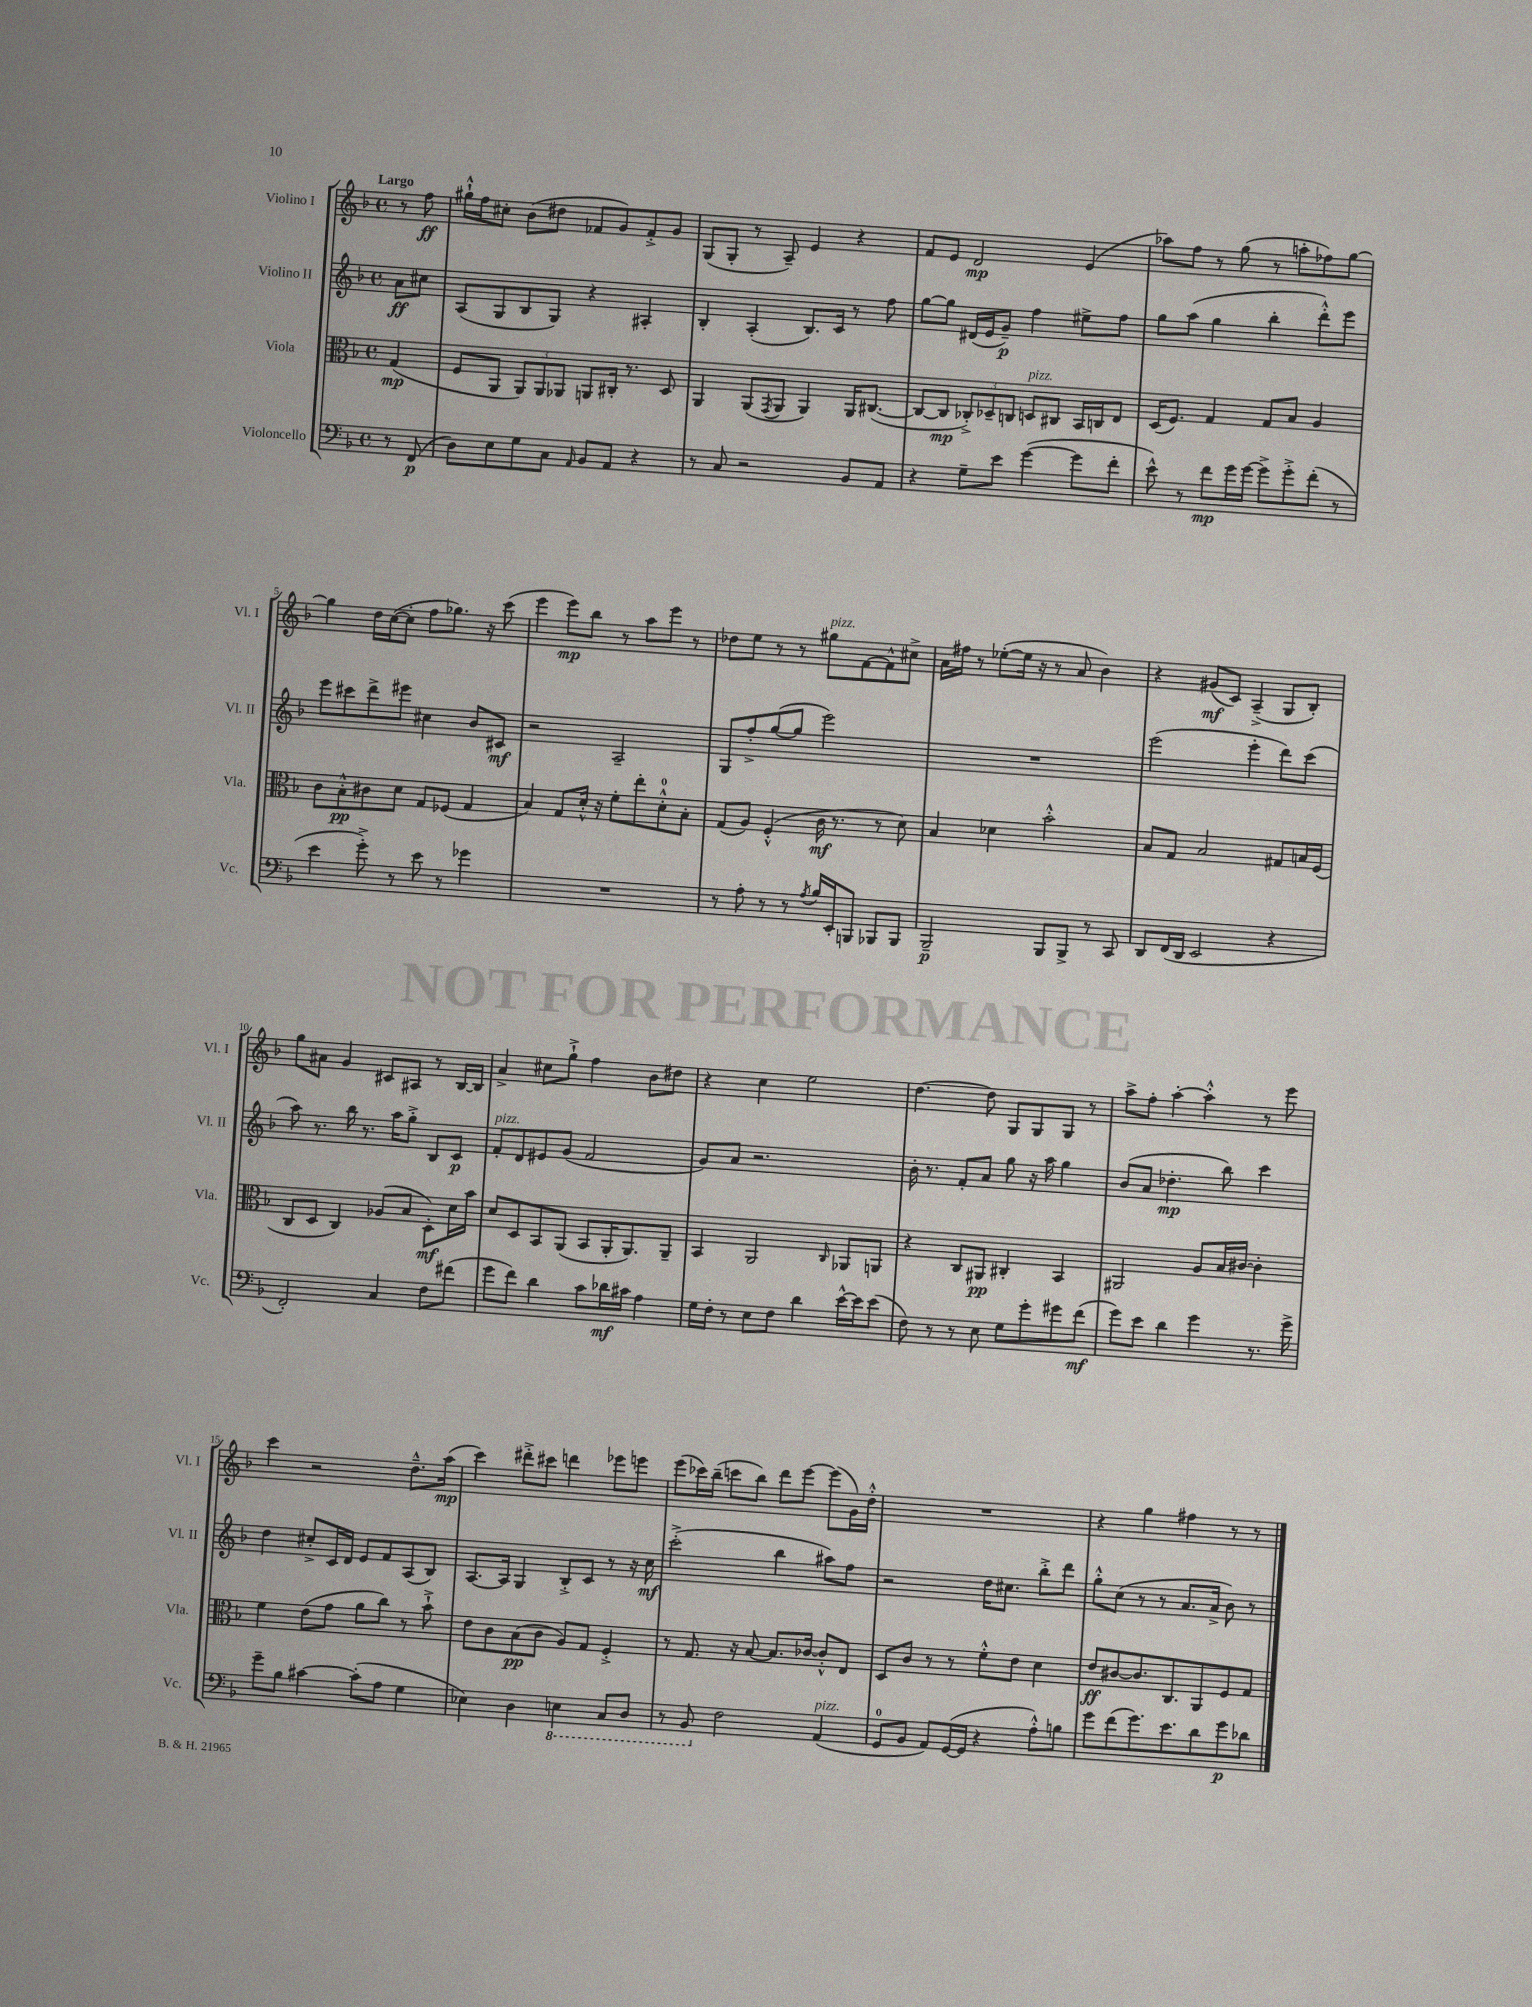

**kern	**kern	**kern	**kern
*staff4	*staff3	*staff2	*staff1
*clefF4	*clefC3	*clefG2	*clefG2
*k[b-]	*k[b-]	*k[b-]	*k[b-]
*M4/4	*M4/4	*M4/4	*M4/4
*met(c)	*met(c)	*met(c)	*met(c)
8r	(4G	8a	8r
(8FF	.	8cc#	8ff
=	=	=	=
8D)	8F	(8A	16gg#`^^
.	.	.	16ff
8E	8AA	8G	8cc#'
8G	12AA)	8B-	(8b-
.	12AA	.	.
8C	.	8G)	8dd#
.	12AA-	.	.
16qqAA	.	.	.
8BB-	8AA	4r	8f-
8AA	16C#'	.	8g)
.	8.r	.	.
4r	.	4A#'	8f-'^
.	8D	.	8g
=	=	=	=
8r	4AA	4B-'	(8G
8C	.	.	8G'
2r	(8AA	(4A'	8r
.	8qGG	.	.
.	8AA	.	8A~)
.	4AA)	8.B-)	4e
.	.	16c	.
8BB-	16AA	8r	4r
.	([8.C#	.	.
8AA	.	8ff	.
=	=	=	=
4r	8C#_	[8gg	8f
.	8C#]	8gg]	8e
8G~	12C-'^)	(16d#	2d
.	.	16e	.
.	12D-~	.	.
8e	.	8g~)	.
.	12C	.	.
([4g	8D	4ff	.
.	8C#	.	.
8g]	16BB-	8ee#^	(4e
.	16C	.	.
8f'	8E	8ff	.
=	=	=	=
8e^^)	(16D	8gg	8aa-)
.	8.F)	.	.
8r	.	(8aa	8ff
8f	4G	4gg	8r
16g	.	.	(8gg
[16g	.	.	.
8g^]	8G	4bb-'	8r
8g'^	8B-	.	8aa'
(8f'	4A	8ddd'^^)	8ff-)
8r	.	8eee	[8gg
=	=	=	=
4e	8c	8eee	4gg]
.	8B-'^^	8ccc#	.
8g'^)	8c#	8ddd^	16dd
.	.	.	([16cc
8r	8d	8eee#	8cc']
8e	8G	4cc#	8ff
8r	(8F-	.	8.gg-)
4g-	4G	8b-	.
.	.	.	16r
.	.	8c#	(8ccc
=	=	=	=
1r	4B-)	2r	4eee
.	8G	.	8eee)
.	16d'^^	.	8bb-
.	16r	.	.
.	8f'	2A~	8r
.	8ee'	.	8aa
.	8d'^^	.	8eee
.	8B-'	.	8r
=	=	=	=
8r	(8G	8G	8dd-
8A'	8A)	8ff'^	8ee
8r	(4F'^^	([8gg	8r
8r	.	8gg]	8r
8qA	.	.	.
16B-	16c	2eee)	8gg#
16EE'	8.r	.	.
8BBB	.	.	[8f
8BBB-	8r	.	8f^^]
8BBB-	8d)	.	8cc#^
=	=	=	=
2BBB-~	4B-	1r	16a
.	.	.	16ff#
.	.	.	8r
.	4d-	.	([8ee-'
.	.	.	16ee-]
.	.	.	16r
8BBB-	2b-'^^	.	8r
8BBB-^	.	.	8a
8r	.	.	4b-)
8CC	.	.	.
=	=	=	=
8DD	8B-	(2eee	4r
(16FF	8G	.	.
16DD	.	.	.
2EE	2B-	.	(8g#
.	.	.	8c)
.	.	4eee'	(4A~^
4r	8G#	8ddd)	8G
.	16B	(8ccc	8B-')
.	(16F	.	.
=	=	=	=
2FF')	8C	8aa)	8gg
.	8D	8.r	8a#
.	4C)	.	4g
.	.	16bb-	.
.	.	8.r	.
4C	(8A-	.	8c#
.	.	16aa	.
.	8B-	8gg'^	8A#
8F	8D')	8B-	8r
(8f#	16d	8c	[16B-
.	16b-	.	16B-]
=	=	=	=
8g	8d	8f'	4a^
8f)	8D	8d	.
4d	8BB-	8e#	8cc#
.	(8AA	(8g	8gg`^
8c	8BB-	2f	4ff
16d-	16AA'	.	.
16c#	8.AA)	.	.
4A	.	.	8b-
.	8AA~	.	8dd#
=	=	=	=
16G	4BB-	8g)	4r
16F'	.	.	.
8r	.	8a	.
8E	2AA	2.r	4cc
8F	.	.	.
4d	.	.	2ee
.	16qqC	.	.
[16e^^	8AA-	.	.
16e]	.	.	.
(8e	8AA	.	.
=	=	=	=
8F)	4r	16b-'	[4.dd
.	.	8.r	.
8r	.	.	.
8r	8C	8f'	.
8E	8AA#	8a	8dd]
8G	4C#'	8gg	8G
8g'	.	16r	8G
.	.	16aa	.
8g#	4BB-	4gg	8G
(8f	.	.	8r
=	=	=	=
8g)	2AA#	(8b-	8aa^
8e	.	8a	8ff'
4d	.	4.dd-'	[4aa'
4g	8A	.	4aa'^^]
.	16B-	8bb-)	.
.	[16c#	.	.
8.r	4c#']	4ccc	8r
.	.	.	8eee
16g^	.	.	.
=	=	=	=
8g~	4f	4dd	4ccc
8B-	.	.	.
[4c#	(8e	8cc#'^	2r
.	8g	16c	.
.	.	16d	.
(8c#']	8a	8e	.
8A	8cc)	8f	.
4G	8r	(8A	8.dd~^^
.	8b-`^	8B-)	.
.	.	.	(16aa
=	=	=	=
4E-)	8e	[8.A	4ccc)
.	8c	.	.
.	.	16A]	.
4D	(8B-	4G	8ddd#'^
.	8c	.	8ccc#
4EE	8A)	8B-'^	4ddd
.	8G	8c	.
8CC	4F'^	8r	8eee-
8DD	.	16r	8eee
.	.	16cc	.
=	=	=	=
8r	8r	(2ccc'^	(8eee
8BBB-	8.G	.	16ccc-)
.	.	.	(16bb-~
2F	.	.	8ccc
.	16r	.	.
.	[8B-	.	8bb-)
.	8.B-]	4bb-	8ddd
.	.	.	[8eee
.	[16c-	.	.
(4AA	8c-'^^]	8aa#)	(8eee]
.	8E	8ff	16g)
.	.	.	16dd'^^
=	=	=	=
8GG	8D	2r	1r
8BB-	8c	.	.
8AA)	8r	.	.
([16GG	8r	.	.
16GG]	.	.	.
4r	8f'^^	16dd	.
.	.	8.cc#	.
.	8e	.	.
8A'^^)	4d	8bb-'^	.
8B	.	8ddd	.
=	=	=	=
8g	8e	8gg'^^	4r
(8f	[8c#	(8cc	.
8.g)	8.c#]	8r	4gg
.	.	8r	.
8.e	8.C	.	.
.	.	8.a	4ff#
8d	8AA	.	.
.	.	16a^	.
8g	8F	8b-)	8r
8d-	8G	8r	8r
==	==	==	==
*-	*-	*-	*-
